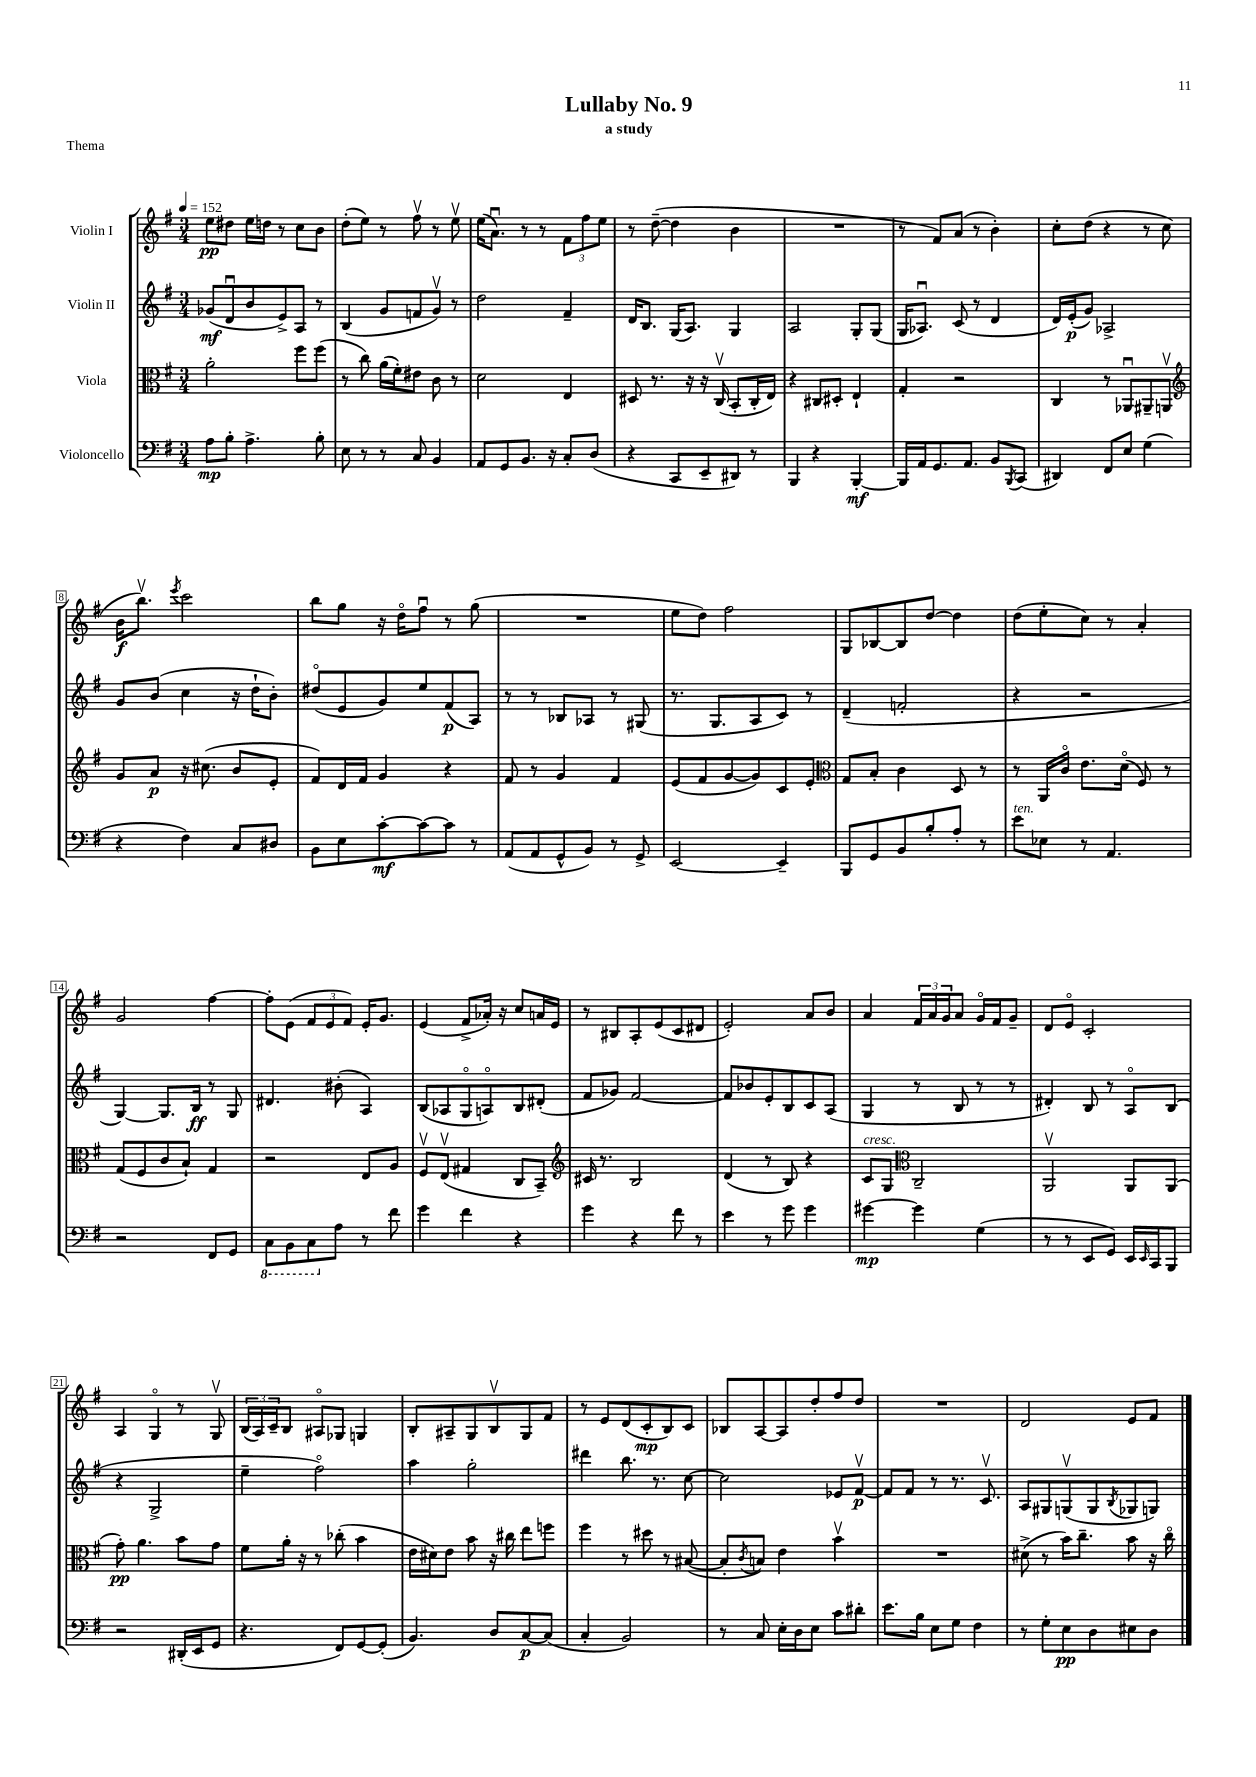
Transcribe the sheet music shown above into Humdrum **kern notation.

**kern	**dynam	**kern	**dynam	**kern	**dynam	**kern	**dynam
*part4	*part4	*part3	*part3	*part2	*part2	*part1	*part1
*staff4	*staff4	*staff3	*staff3	*staff2	*staff2	*staff1	*staff1
*I"Violoncello	*	*I"Viola	*	*I"Violin II	*	*I"Violin I	*
*clefF4	*	*clefC3	*	*clefG2	*	*clefG2	*
*k[f#]	*	*k[f#]	*	*k[f#]	*	*k[f#]	*
*M3/4	*	*M3/4	*	*M3/4	*	*M3/4	*
*MM152	*	*MM152	*	*MM152	*	*MM152	*
=1	=1	=1	=1	=1	=1	=1	=1
8A\L	mp	2a'\	.	(8g-X/L	mf	8ee\L	pp
8B'\J	.	.	.	8du/	.	8dd#X\J	.
4.A^\	.	.	.	8b/	.	16ee\LL	.
.	.	.	.	.	.	16ddn\JJ	.
.	.	.	.	8e^/)	.	8r	.
.	.	8ff#\L	.	8A/J	.	8cc\L	.
8B'\	.	(8ff#\J	.	8r	.	8b\J	.
=2	=2	=2	=2	=2	=2	=2	=2
8E\	.	8r	.	(4B/	.	(8dd'\L	.
8r	.	8cc\)	.	.	.	8ee\J)	.
8r	.	(16a\LL	.	8g/L	.	8r	.
.	.	16f#'\J)	.	.	.	.	.
8C/	.	8e#X\J	.	8fn/	.	8ff#v\	.
4BB/	.	8c\	.	8gv/J)	.	8r	.
.	.	8r	.	8r	.	8eev\	.
=3	=3	=3	=3	=3	=3	=3	=3
8AA/L	.	2d\	.	2dd\	.	(16ee\KL	.
.	.	.	.	.	.	8.au\J)	.
8GG/	.	.	.	.	.	.	.
8.BB/J	.	.	.	.	.	8r	.
.	.	.	.	.	.	8r	.
16r	.	.	.	.	.	.	.
8C'/L	.	4E/	.	4f#~/	.	12f#\L	.
.	.	.	.	.	.	12ff#\	.
(8D/J	.	.	.	.	.	.	.
.	.	.	.	.	.	12ee\J	.
=4	=4	=4	=4	=4	=4	=4	=4
4r	.	8D#X/	.	16d/KL	.	8r	.
.	.	.	.	8.B/J	.	.	.
.	.	8.r	.	.	.	([8dd~\	.
8CC/L	.	.	.	(16G/KL	.	4dd\]	.
.	.	16r	.	8.A/J)	.	.	.
8EE~/	.	16r	.	.	.	.	.
.	.	(16Cv/	.	.	.	.	.
8DD#X/J)	.	8BB'/L	.	4G/	.	4b\	.
8r	.	16C'/L	.	.	.	.	.
.	.	16E/JJ)	.	.	.	.	.
=5	=5	=5	=5	=5	=5	=5	=5
4BBB/	.	4r	.	2A/	.	2.r	.
4r	.	8C#X/L	.	.	.	.	.
.	.	8D#X'/J	.	.	.	.	.
[4BBB'/	mf	4E`/	.	8G'/L	.	.	.
.	.	.	.	(8G/J	.	.	.
=6	=6	=6	=6	=6	=6	=6	=6
16BBB/LL]	.	4G'/	.	16G/KL	.	8r	.
16AA/J	.	.	.	8.A-Xu/J)	.	.	.
8.GG/	.	.	.	.	.	8f#/L)	.
.	.	2r	.	(8c/	.	(8a/J	.
8.AA/J	.	.	.	.	.	.	.
.	.	.	.	8r	.	8r	.
8BB/L	.	.	.	4d/	.	4b'\)	.
8qBBB/	.	.	.	.	.	.	.
(8CC/J	.	.	.	.	.	.	.
=7	=7	=7	=7	=7	=7	=7	=7
4DD#X/)	.	4C/	.	16d/LL)	.	8cc'\L	.
.	.	.	.	(16e'/J	p	.	.
.	.	.	.	8g/J)	.	(8dd\J	.
8FF#/L	.	8r	.	2A-X^/	.	4r	.
8E/J	.	8AA-Xu/L	.	.	.	.	.
(4G\	.	8AA#X~/	.	.	.	8r	.
.	.	8AAnv/J	.	.	.	8cc\	.
!!LO:LB:g=z
=8	=8	=8	=8	=8	=8	=8	=8
*	*	*clefG2	*	*	*	*	*
4r	.	8g/L	.	8g/L	.	16b\KL	f
.	.	.	.	.	.	8.bbv\J)	.
.	.	8a/J	p	(8b/J	.	.	.
.	.	.	.	.	.	8qeee/	.
4F#\)	.	16r	.	4cc\	.	2ccc\	.
.	.	(8.cc#X\	.	.	.	.	.
8C/L	.	8b/L	.	16r	.	.	.
.	.	.	.	16dd`\KL	.	.	.
8D#X/J	.	8e'/J	.	8b'\J)	.	.	.
=9	=9	=9	=9	=9	=9	=9	=9
8BB\L	.	8f#/L)	.	(8dd#X/L	.	8bb\L	.
8E\	.	16d/L	.	8e/	.	8gg\J	.
.	.	16f#/JJ	.	.	.	.	.
[8c'\	mf	4g/	.	8g/)	.	16r	.
.	.	.	.	.	.	16dd\KL	.
8c\_	.	.	.	8ee/	.	8ff#u\J	.
8c\J]	.	4r	.	(8f#/	p	8r	.
8r	.	.	.	8A/J)	.	(8gg\	.
=10	=10	=10	=10	=10	=10	=10	=10
(8AA/L	.	8f#/	.	8r	.	2.r	.
8AA/	.	8r	.	8r	.	.	.
8GG^^/	.	4g/	.	8B-X/L	.	.	.
8BB/J)	.	.	.	8A-X/J	.	.	.
8r	.	4f#/	.	8r	.	.	.
8GG^/	.	.	.	(8G#X/	.	.	.
=11	=11	=11	=11	=11	=11	=11	=11
[2EE/	.	(8e/L	.	8.r	.	8ee\L	.
.	.	8f#/	.	.	.	8dd\J)	.
.	.	.	.	8.G/L	.	.	.
.	.	[8g/	.	.	.	2ff#\	.
.	.	8g/])	.	8A/	.	.	.
4EE~/]	.	8c/	.	8c/J)	.	.	.
.	.	8e'/J	.	8r	.	.	.
=12	=12	=12	=12	=12	=12	=12	=12
*	*	*clefC3	*	*	*	*	*
8BBB/L	.	8G/L	.	(4d~/	.	8G/L	.
8GG/	.	8B'/J	.	.	.	[8B-X/	.
8BB/	.	4c\	.	2fn'/	.	8B-/]	.
8B'/	.	.	.	.	.	[8dd/J	.
8A'/J	.	8D/	.	.	.	4dd\]	.
8r	.	8r	.	.	.	.	.
=13	=13	=13	=13	=13	=13	=13	=13
!LO:TX:a:i:t=ten.	!	!	!	!	!	!	!
8e\L	.	8r	.	4r	.	(8dd\L	.
8E-X\J	.	16AA/LL	.	.	.	8ee'\	.
.	.	16c/JJ	.	.	.	.	.
8r	.	8.e\L	.	2r	.	8cc\J)	.
4.AA/	.	.	.	.	.	8r	.
.	.	(16d\Jk	.	.	.	.	.
.	.	8F#/)	.	.	.	4a'/	.
.	.	8r	.	.	.	.	.
!!LO:LB:g=z
=14	=14	=14	=14	=14	=14	=14	=14
2r	.	(8G/L	.	[4G/)	.	2g/	.
.	.	8F#/	.	.	.	.	.
.	.	8c/	.	8.G/L]	.	.	.
.	.	8B`/J)	.	.	.	.	.
.	.	.	.	16B/Jk	ff	.	.
8FF#/L	.	4G/	.	8r	.	[4ff#\	.
8GG/J	.	.	.	8G/	.	.	.
=15	=15	=15	=15	=15	=15	=15	=15
*8ba	*	*	*	*	*	*	*
8CC\L	.	2r	.	4.d#X/	.	8ff#'\L]	.
8BBB\	.	.	.	.	.	(8e\J	.
8CC\	.	.	.	.	.	12f#/L	.
.	.	.	.	.	.	12e/	.
*X8ba	*	*	*	*	*	*	*
8A\J	.	.	.	(8b#X'\	.	.	.
.	.	.	.	.	.	12f#/J)	.
8r	.	8E/L	.	4A/)	.	16e'/KL	.
.	.	.	.	.	.	8.g/J	.
8f#\	.	8A/J	.	.	.	.	.
=16	=16	=16	=16	=16	=16	=16	=16
4g\	.	8F#v/L	.	(8B/L	.	(4e/	.
.	.	(8Ev/J	.	8A-X/	.	.	.
4f#\	.	4G#X/	.	8G/	.	8f#^/L	.
.	.	.	.	8An/)	.	16a-X'/Jk)	.
.	.	.	.	.	.	16r	.
4r	.	8C/L	.	8B/	.	8cc/L	.
.	.	8BB~/J)	.	(8d#X'/J	.	16an/L	.
.	.	.	.	.	.	16e/JJ	.
=17	=17	=17	=17	=17	=17	=17	=17
*	*	*clefG2	*	*	*	*	*
4g\	.	16c#X/	.	8f#/L	.	8r	.
.	.	8.r	.	.	.	.	.
.	.	.	.	8g-X/J)	.	8B#X/L	.
4r	.	2B/	.	[2f#/	.	8A'/	.
.	.	.	.	.	.	(8e/	.
8f#\	.	.	.	.	.	8c/	.
8r	.	.	.	.	.	8d#X/J	.
=18	=18	=18	=18	=18	=18	=18	=18
4e\	.	(4d/	.	8f#/L]	.	2e'/)	.
.	.	.	.	8b-X/	.	.	.
8r	.	8r	.	8e'/	.	.	.
8g\	.	8B/)	.	8B/	.	.	.
4g\	.	4r	.	8c/	.	8a/L	.
.	.	.	.	(8A/J	.	8b/J	.
=19	=19	=19	=19	=19	=19	=19	=19
!	!	!LO:TX:a:i:t=cresc.	!	!	!	!	!
[4g#X\	mp	8c/L	.	4G/	.	4a/	.
.	.	8G/J	.	.	.	.	.
*	*	*clefC3	*	*	*	*	*
4g#\]	.	2C~/	.	8r	.	24f#/LL	.
.	.	.	.	.	.	24a/	.
.	.	.	.	.	.	24g/J	.
.	.	.	.	8B/	.	8a/J	.
(4G\	.	.	.	8r	.	16g/LL	.
.	.	.	.	.	.	16f#/J	.
.	.	.	.	8r	.	8g~/J	.
=20	=20	=20	=20	=20	=20	=20	=20
8r	.	2AAv/	.	4d#X'/)	.	8d/L	.
8r	.	.	.	.	.	8e/J	.
8EE/L	.	.	.	8B/	.	2c'/	.
8GG/J)	.	.	.	8r	.	.	.
16EE/LL	.	8AA/L	.	8A/L	.	.	.
16qqEE/	.	.	.	.	.	.	.
16CC/J	.	.	.	.	.	.	.
8BBB/J	.	(8AA/J	.	(8B/J	.	.	.
!!LO:LB:g=z
=21	=21	=21	=21	=21	=21	=21	=21
2r	.	8g'\)	pp	4r	.	4A/	.
.	.	4.a\	.	.	.	.	.
.	.	.	.	2G^/	.	4G/	.
(16DD#X'/LL	.	8b\L	.	.	.	8r	.
16EE/J	.	.	.	.	.	.	.
8GG/J	.	8g\J	.	.	.	8Gv/	.
=22	=22	=22	=22	=22	=22	=22	=22
4.r	.	8f#\L	.	4ee~\	.	(24B/LL	.
.	.	.	.	.	.	24A/)	.
.	.	.	.	.	.	24c~/J	.
.	.	16a'\Jk	.	.	.	8B/J	.
.	.	16r	.	.	.	.	.
.	.	8r	.	2ff#\)	.	8A#X/L	.
8FF#/L)	.	(8cc-X'\	.	.	.	8G-X/J	.
[8GG/	.	4b\	.	.	.	4Gn/	.
(8GG'/J]	.	.	.	.	.	.	.
=23	=23	=23	=23	=23	=23	=23	=23
4.BB/)	.	16e\LL	.	4aa\	.	8B'/L	.
.	.	16d#X\J)	.	.	.	.	.
.	.	8e\J	.	.	.	8A#X~/	.
.	.	8b\	.	2gg'\	.	8G/	.
8D/L	.	16r	.	.	.	8Bv/	.
.	.	16cc#X\	.	.	.	.	.
[8C/	p	8ee\L	.	.	.	8G/	.
(8C/J]	.	8ffn\J	.	.	.	8f#/J	.
=24	=24	=24	=24	=24	=24	=24	=24
4C'/	.	4ff#\	.	4ddd#X\	.	8r	.
.	.	.	.	.	.	8e/L	.
2BB/)	.	8r	.	8.bb\	.	(8d/	.
.	.	8dd#X\	.	.	.	8c'/	mp
.	.	.	.	8.r	.	.	.
.	.	8r	.	.	.	8B/)	.
.	.	([8B#X/	.	[8cc\	.	8c/J	.
=25	=25	=25	=25	=25	=25	=25	=25
8r	.	8B#'/L]	.	2cc\]	.	8B-X/L	.
.	.	8qc/	.	.	.	.	.
8C/	.	8Bn/J)	.	.	.	[8A/	.
16E'\LL	.	4e\	.	.	.	8A/]	.
16D\J	.	.	.	.	.	.	.
8E\J	.	.	.	.	.	8dd'/	.
8c\L	.	4bv\	.	8e-X/L	.	8ff#/	.
8d#X'\J	.	.	.	[8f#v/J	p	8dd/J	.
=26	=26	=26	=26	=26	=26	=26	=26
8.e\L	.	2.r	.	8f#/L]	.	2.r	.
.	.	.	.	8f#/J	.	.	.
16B\Jk	.	.	.	.	.	.	.
8E\L	.	.	.	8r	.	.	.
8G\J	.	.	.	8.r	.	.	.
4F#\	.	.	.	.	.	.	.
.	.	.	.	8.cv/	.	.	.
=27	=27	=27	=27	=27	=27	=27	=27
8r	.	(8d#X^\	.	8A/L	.	2d/	.
8G'\L	.	8r	.	8G#X/	.	.	.
8E\	pp	16b\KL)	.	(8Gnv/	.	.	.
.	.	8.cc~\J	.	.	.	.	.
8D\	.	.	.	8G/	.	.	.
.	.	.	.	8qB/	.	.	.
8E#X\	.	8b\	.	8G-X/	.	8e/L	.
8D\J	.	16r	.	8Gn/J)	.	8f#/J	.
.	.	16cc\	.	.	.	.	.
==	==	==	==	==	==	==	==
*-	*-	*-	*-	*-	*-	*-	*-
